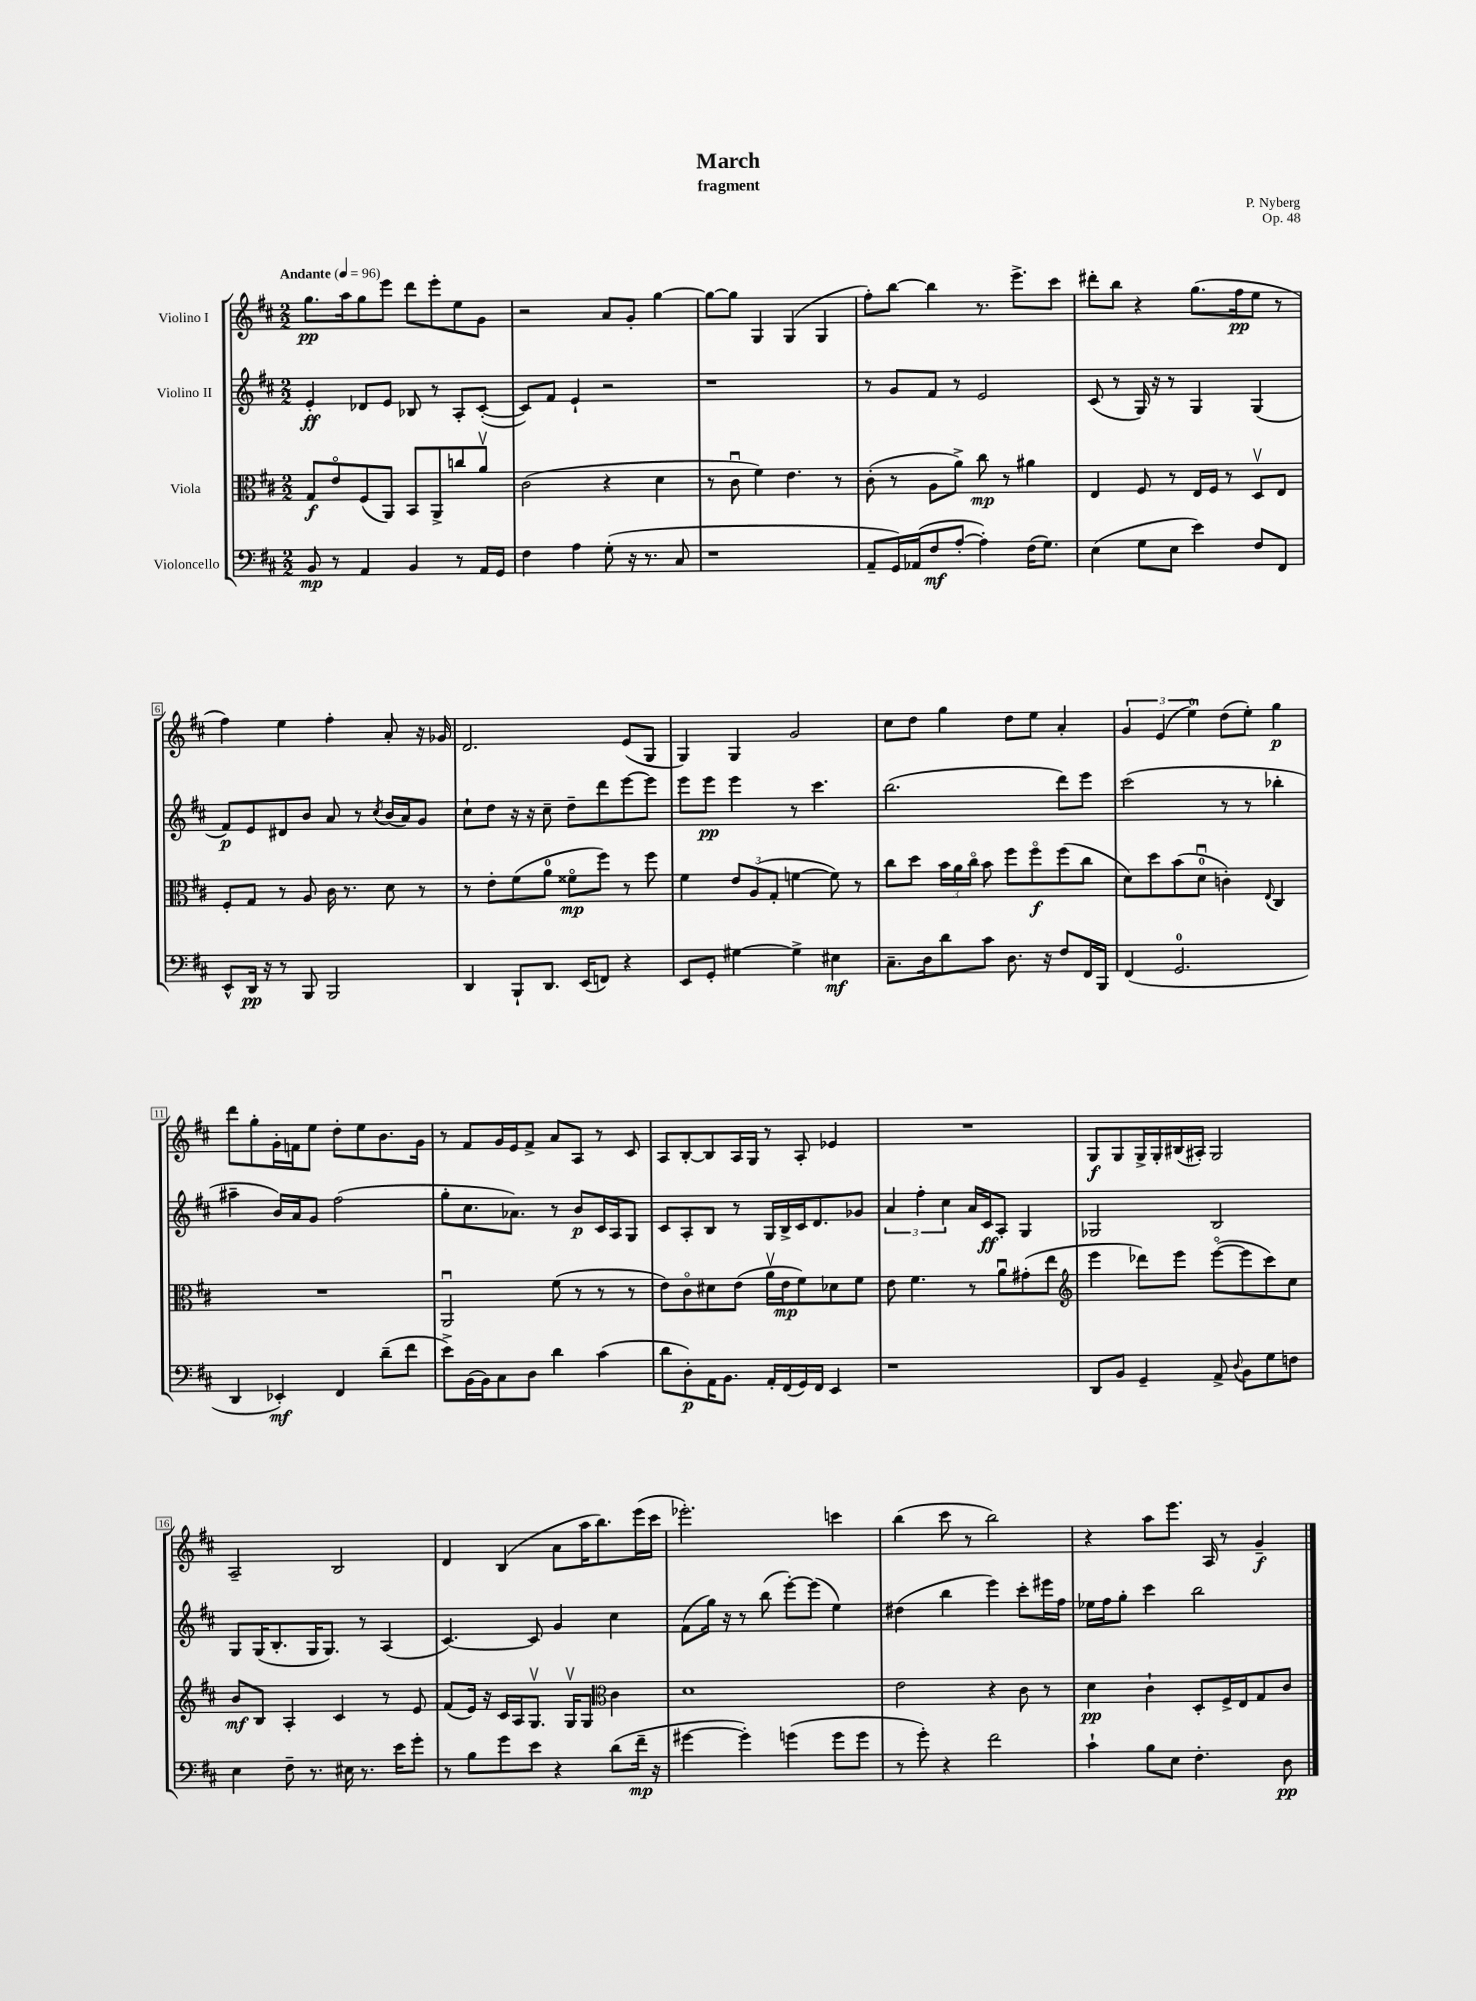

**kern	**dynam	**kern	**dynam	**kern	**dynam	**kern	**dynam
*part4	*part4	*part3	*part3	*part2	*part2	*part1	*part1
*staff4	*staff4	*staff3	*staff3	*staff2	*staff2	*staff1	*staff1
*I"Violoncello	*	*I"Viola	*	*I"Violino II	*	*I"Violino I	*
*clefF4	*	*clefC3	*	*clefG2	*	*clefG2	*
*k[f#c#]	*	*k[f#c#]	*	*k[f#c#]	*	*k[f#c#]	*
*M2/2	*	*M2/2	*	*M2/2	*	*M2/2	*
*MM96	*	*MM96	*	*MM96	*	*MM96	*
=1	=1	=1	=1	=1	=1	=1	=1
!	!	!	!	!	!	!LO:TX:a:B:t=Andante	!
8BB/	mp	8G/L	f	4e'/	ff	8.gg\L	pp
8r	.	8e/	.	.	.	.	.
.	.	.	.	.	.	16aa\k	.
4AA/	.	(8F#/	.	8d-X/L	.	8gg\	.
.	.	8AA/J)	.	8e/J	.	8eee\J	.
4BB/	.	8BB/L	.	8B-X/	.	8ddd\L	.
.	.	8AA^/	.	8r	.	8eee'\	.
8r	.	8ccn/	.	8A'/L	.	8ee\	.
16AA/LL	.	8av/J	.	([8c#'/J	.	8g\J	.
16GG/JJ	.	.	.	.	.	.	.
=2	=2	=2	=2	=2	=2	=2	=2
4F#\	.	(2c#\	.	8c#/L])	.	2r	.
.	.	.	.	8f#/J	.	.	.
4A\	.	.	.	4e`/	.	.	.
(8G'\	.	4r	.	2r	.	8a/L	.
16r	.	.	.	.	.	8g'/J	.
8.r	.	.	.	.	.	.	.
.	.	4d\	.	.	.	[4gg\	.
8C#/	.	.	.	.	.	.	.
=3	=3	=3	=3	=3	=3	=3	=3
1r	.	8r	.	1r	.	8gg\L_	.
.	.	8c#u\	.	.	.	8gg\J]	.
.	.	4f#\)	.	.	.	4G/	.
.	.	4.e\	.	.	.	(4G/	.
.	.	.	.	.	.	4G/	.
.	.	8r	.	.	.	.	.
=4	=4	=4	=4	=4	=4	=4	=4
8AA~/L	.	(8c#'\	.	8r	.	8ff#'\L)	.
16GG/L)	.	8r	.	8g/L	.	[8bb\J	.
(16AA-X/J	.	.	.	.	.	.	.
8F#/	mf	8A\L	.	8f#/J	.	4bb\]	.
[8A'/J	.	8a^\J)	.	8r	.	.	.
4A'\])	.	8cc#\	mp	2e/	.	8.r	.
.	.	8r	.	.	.	.	.
.	.	.	.	.	.	8.eee^\L	.
(16F#\KL	.	4a#X\	.	.	.	.	.
8.G\J)	.	.	.	.	.	.	.
.	.	.	.	.	.	8ccc#\J	.
=5	=5	=5	=5	=5	=5	=5	=5
(4E\	.	4E/	.	(8c#/	.	8ddd#X'\L	.
.	.	.	.	8r	.	8bb\J	.
8G\L	.	8F#/	.	16G/)	.	4r	.
.	.	.	.	16r	.	.	.
8E\J	.	8r	.	8r	.	.	.
4e\)	.	16E/LL	.	4G/	.	(8.gg\L	.
.	.	16F#/JJ	.	.	.	.	.
.	.	8r	.	.	.	.	.
.	.	.	.	.	.	16ff#\k	pp
8F#/L	.	8Dv/L	.	(4G/	.	8ee\J	.
8FF#/J	.	8E/J	.	.	.	8r	.
!!LO:LB:g=z
=6	=6	=6	=6	=6	=6	=6	=6
8EE^^/L	.	8F#'/L	.	8f#/L)	p	4ff#\)	.
16DD/Jk	pp	8G/J	.	8e/	.	.	.
16r	.	.	.	.	.	.	.
8r	.	8r	.	8d#X/	.	4ee\	.
8BBB/	.	8A/	.	8b/J	.	.	.
2BBB/	.	16c#\	.	8a/	.	4ff#'\	.
.	.	8.r	.	.	.	.	.
.	.	.	.	8r	.	.	.
.	.	.	.	8qcc#/	.	.	.
.	.	8d\	.	(16b/LL	.	8a'/	.
.	.	.	.	16a/J)	.	.	.
.	.	8r	.	8g/J	.	16r	.
.	.	.	.	.	.	16g-X/	.
=7	=7	=7	=7	=7	=7	=7	=7
4DD/	.	8r	.	8cc#`\L	.	2.d/	.
.	.	8e'\L	.	8dd\J	.	.	.
8BBB`/L	.	(8f#\	.	16r	.	.	.
.	.	.	.	16r	.	.	.
8.DD/J	.	8a\J	.	8cc#~\	.	.	.
.	.	8f##X\L	mp	8dd~\L	.	.	.
(16EE/KL	.	.	.	.	.	.	.
8FFn/J)	.	8ff#\J)	.	8ddd\	.	.	.
4r	.	8r	.	[8eee\	.	(8e/L	.
.	.	8ff#\	.	8eee\J]	.	8G/J	.
=8	=8	=8	=8	=8	=8	=8	=8
8EE/L	.	4f#\	.	8eee\L	.	4G/)	.
8GG'/J	.	.	.	8eee\J	pp	.	.
[4G#X\	.	12e/L	.	4eee\	.	4G/	.
.	.	(12A/	.	.	.	.	.
.	.	12G'/J	.	.	.	.	.
4G#^\]	.	[4fn\	.	8r	.	2g/	.
.	.	.	.	4.ccc#\	.	.	.
4E#X\	mf	8f\])	.	.	.	.	.
.	.	8r	.	.	.	.	.
=9	=9	=9	=9	=9	=9	=9	=9
8.C#~\L	.	8cc#\L	.	(2.bb\	.	8cc#\L	.
.	.	8dd\J	.	.	.	8dd\J	.
16D\k	.	.	.	.	.	.	.
8d\	.	24b\LL	.	.	.	4gg\	.
.	.	24a\	.	.	.	.	.
.	.	24cc#\JJ	.	.	.	.	.
8c#\J	.	8b\	.	.	.	.	.
8.D\	.	8ff#\L	.	.	.	8dd\L	.
.	.	8ff#\	f	.	.	8ee\J	.
16r	.	.	.	.	.	.	.
8F#/L	.	(8ff#\	.	8ddd\L)	.	4a'/	.
16FF#/L	.	8cc#\J	.	8eee\J	.	.	.
16BBB/JJ	.	.	.	.	.	.	.
=10	=10	=10	=10	=10	=10	=10	=10
(4FF#/	.	8d\L)	.	(2ccc#\	.	6g/	.
.	.	8dd\	.	.	.	.	.
.	.	.	.	.	.	(6e/	.
2.GG/	.	(8b\	.	.	.	.	.
.	.	.	.	.	.	6ee\)	.
.	.	8du\J	.	.	.	.	.
.	.	4cn'\)	.	8r	.	(8dd\L	.
.	.	.	.	8r	.	8ee'\J)	.
.	.	8qqE/	.	.	.	.	.
.	.	4C#/	.	4bb-X'\	.	4gg\	p
!!LO:LB:g=z
=11	=11	=11	=11	=11	=11	=11	=11
4DD/	.	1r	.	4aa#X~\	.	8ddd\L	.
.	.	.	.	.	.	8gg'\	.
4EE-X'/)	mf	.	.	16b/LL)	.	16g'\L	.
.	.	.	.	16a/J	.	16fn\J	.
.	.	.	.	8g/J	.	8ee\J	.
4FF#/	.	.	.	(2ff#\	.	8dd'\L	.
.	.	.	.	.	.	8ee\	.
(8d~\L	.	.	.	.	.	8.b\	.
8f#\J	.	.	.	.	.	.	.
.	.	.	.	.	.	16g\Jk	.
=12	=12	=12	=12	=12	=12	=12	=12
8e^\L)	.	2AAu/	.	8gg'\L	.	8r	.
(16BB\L	.	.	.	8.cc#\	.	8f#/L	.
16BB\J)	.	.	.	.	.	.	.
8C#\	.	.	.	.	.	16g/L	.
.	.	.	.	8.a-X\J)	.	16e/J	.
8D\J	.	.	.	.	.	8f#^/J	.
4d\	.	(8f#\	.	8r	.	8a/L	.
.	.	8r	.	8b/L	p	8A/J	.
(4c#\	.	8r	.	16c#/L	.	8r	.
.	.	.	.	16A/J	.	.	.
.	.	8r	.	8G/J	.	8c#/	.
=13	=13	=13	=13	=13	=13	=13	=13
8d\L	.	8e\L)	.	8c#/L	.	8A/L	.
8D'\)	p	8c#\	.	8A'/	.	[8B'/	.
16AA\K	.	8d#X\	.	8B/J	.	8B/]	.
8.BB\J	.	.	.	.	.	.	.
.	.	(8e\J	.	8r	.	16A/L	.
.	.	.	.	.	.	16G/JJ	.
16AA'/LL	.	16av\LL	.	16G/LL	.	8r	.
(16FF#/	.	16e\J	mp	16B^/	.	.	.
16GG/)	.	8f#\)	.	16c#/J	.	8A'/	.
16FF#/JJ	.	.	.	8.d/	.	.	.
4EE/	.	8d-X\	.	.	.	4e-X/	.
.	.	8f#\J	.	8g-X/J	.	.	.
=14	=14	=14	=14	=14	=14	=14	=14
1r	.	8e\	.	6a/	.	1r	.
.	.	4.f#\	.	.	.	.	.
.	.	.	.	6ff#'\	.	.	.
.	.	.	.	6cc#\	.	.	.
.	.	8r	.	16a/LL	.	.	.
.	.	.	.	16c#/J	ff	.	.
.	.	8au\L	.	8A'/J	.	.	.
.	.	(8g#X'\	.	4G/	.	.	.
.	.	8ee\J	.	.	.	.	.
=15	=15	=15	=15	=15	=15	=15	=15
*	*	*clefG2	*	*	*	*	*
8DD/L	.	4eee\	.	2G-X/	.	8G/L	f
8BB/J	.	.	.	.	.	8G/	.
4GG~/	.	8ddd-X\L)	.	.	.	16G^/L	.
.	.	.	.	.	.	16G'/	.
.	.	8eee\J	.	.	.	(16B#X/	.
.	.	.	.	.	.	16A#X'/JJ)	.
8AA^/	.	([8eee\L	.	2B/	.	2G/	.
8qqD/	.	.	.	.	.	.	.
8BB\L	.	8eee\]	.	.	.	.	.
8G\	.	8ccc#\)	.	.	.	.	.
8Fn\J	.	8cc#\J	.	.	.	.	.
!!LO:LB:g=z
=16	=16	=16	=16	=16	=16	=16	=16
4E\	.	8b/L	mf	8G/L	.	2A~/	.
.	.	8B/J	.	(16G/K	.	.	.
.	.	.	.	8.B'/	.	.	.
8F#~\	.	4A'/	.	.	.	.	.
8.r	.	.	.	16G/K	.	.	.
.	.	.	.	8.G/J)	.	.	.
.	.	4c#/	.	.	.	2B/	.
16E#X\	.	.	.	.	.	.	.
8.r	.	.	.	8r	.	.	.
.	.	8r	.	(4A/	.	.	.
16e\KL	.	.	.	.	.	.	.
8g'\J	.	8e/	.	.	.	.	.
=17	=17	=17	=17	=17	=17	=17	=17
8r	.	(8f#/L	.	[4.c#/)	.	4d/	.
8B\L	.	16e/Jk)	.	.	.	.	.
.	.	16r	.	.	.	.	.
8g\	.	16c#/LL	.	.	.	(4B/	.
.	.	16A/J	.	.	.	.	.
8e\J	.	8.Gv/J	.	8c#/]	.	.	.
4r	.	.	.	4g/	.	8a\L	.
.	.	16Gv/KL	.	.	.	.	.
.	.	8G/J	.	.	.	16aa\K	.
.	.	.	.	.	.	8.bb\)	.
*	*	*clefC3	*	*	*	*	*
(8d\L	.	4c#\	.	4cc#\	.	.	.
16f#~\Jk	mp	.	.	.	.	(16eee\L	.
16r	.	.	.	.	.	16ccc#\JJ	.
=18	=18	=18	=18	=18	=18	=18	=18
[4g#X\	.	1d	.	(8f#\L	.	2.eee-X'\)	.
.	.	.	.	16gg\Jk)	.	.	.
.	.	.	.	16r	.	.	.
4g#'\])	.	.	.	8r	.	.	.
.	.	.	.	(8bb\	.	.	.
(4gn\	.	.	.	[8eee'\L)	.	.	.
.	.	.	.	(8eee\J]	.	.	.
8g\L	.	.	.	4ee\)	.	4cccn\	.
8g\J	.	.	.	.	.	.	.
=19	=19	=19	=19	=19	=19	=19	=19
8r	.	2e\	.	(4dd#X\	.	(4bb\	.
8g'\)	.	.	.	.	.	.	.
4r	.	.	.	4bb\	.	8ccc#\	.
.	.	.	.	.	.	8r	.
2f#\	.	4r	.	4eee\)	.	2bb\)	.
.	.	8c#\	.	8ccc#'\L	.	.	.
.	.	8r	.	16eee#X\L	.	.	.
.	.	.	.	16ff#\JJ	.	.	.
=20	=20	=20	=20	=20	=20	=20	=20
4c#`\	.	4d\	pp	16ee-X\LL	.	4r	.
.	.	.	.	16ff#\J	.	.	.
.	.	.	.	8gg'\J	.	.	.
8B\L	.	4c#`\	.	4ccc#\	.	8aa\L	.
8E\J	.	.	.	.	.	8.eee\J	.
4.F#'\	.	8D'/L	.	2bb\	.	.	.
.	.	.	.	.	.	16A/	.
.	.	16F#^/L	.	.	.	8r	.
.	.	16E/J	.	.	.	.	.
.	.	8G/	.	.	.	4g~/	f
8D\	pp	8c#/J	.	.	.	.	.
==	==	==	==	==	==	==	==
*-	*-	*-	*-	*-	*-	*-	*-
